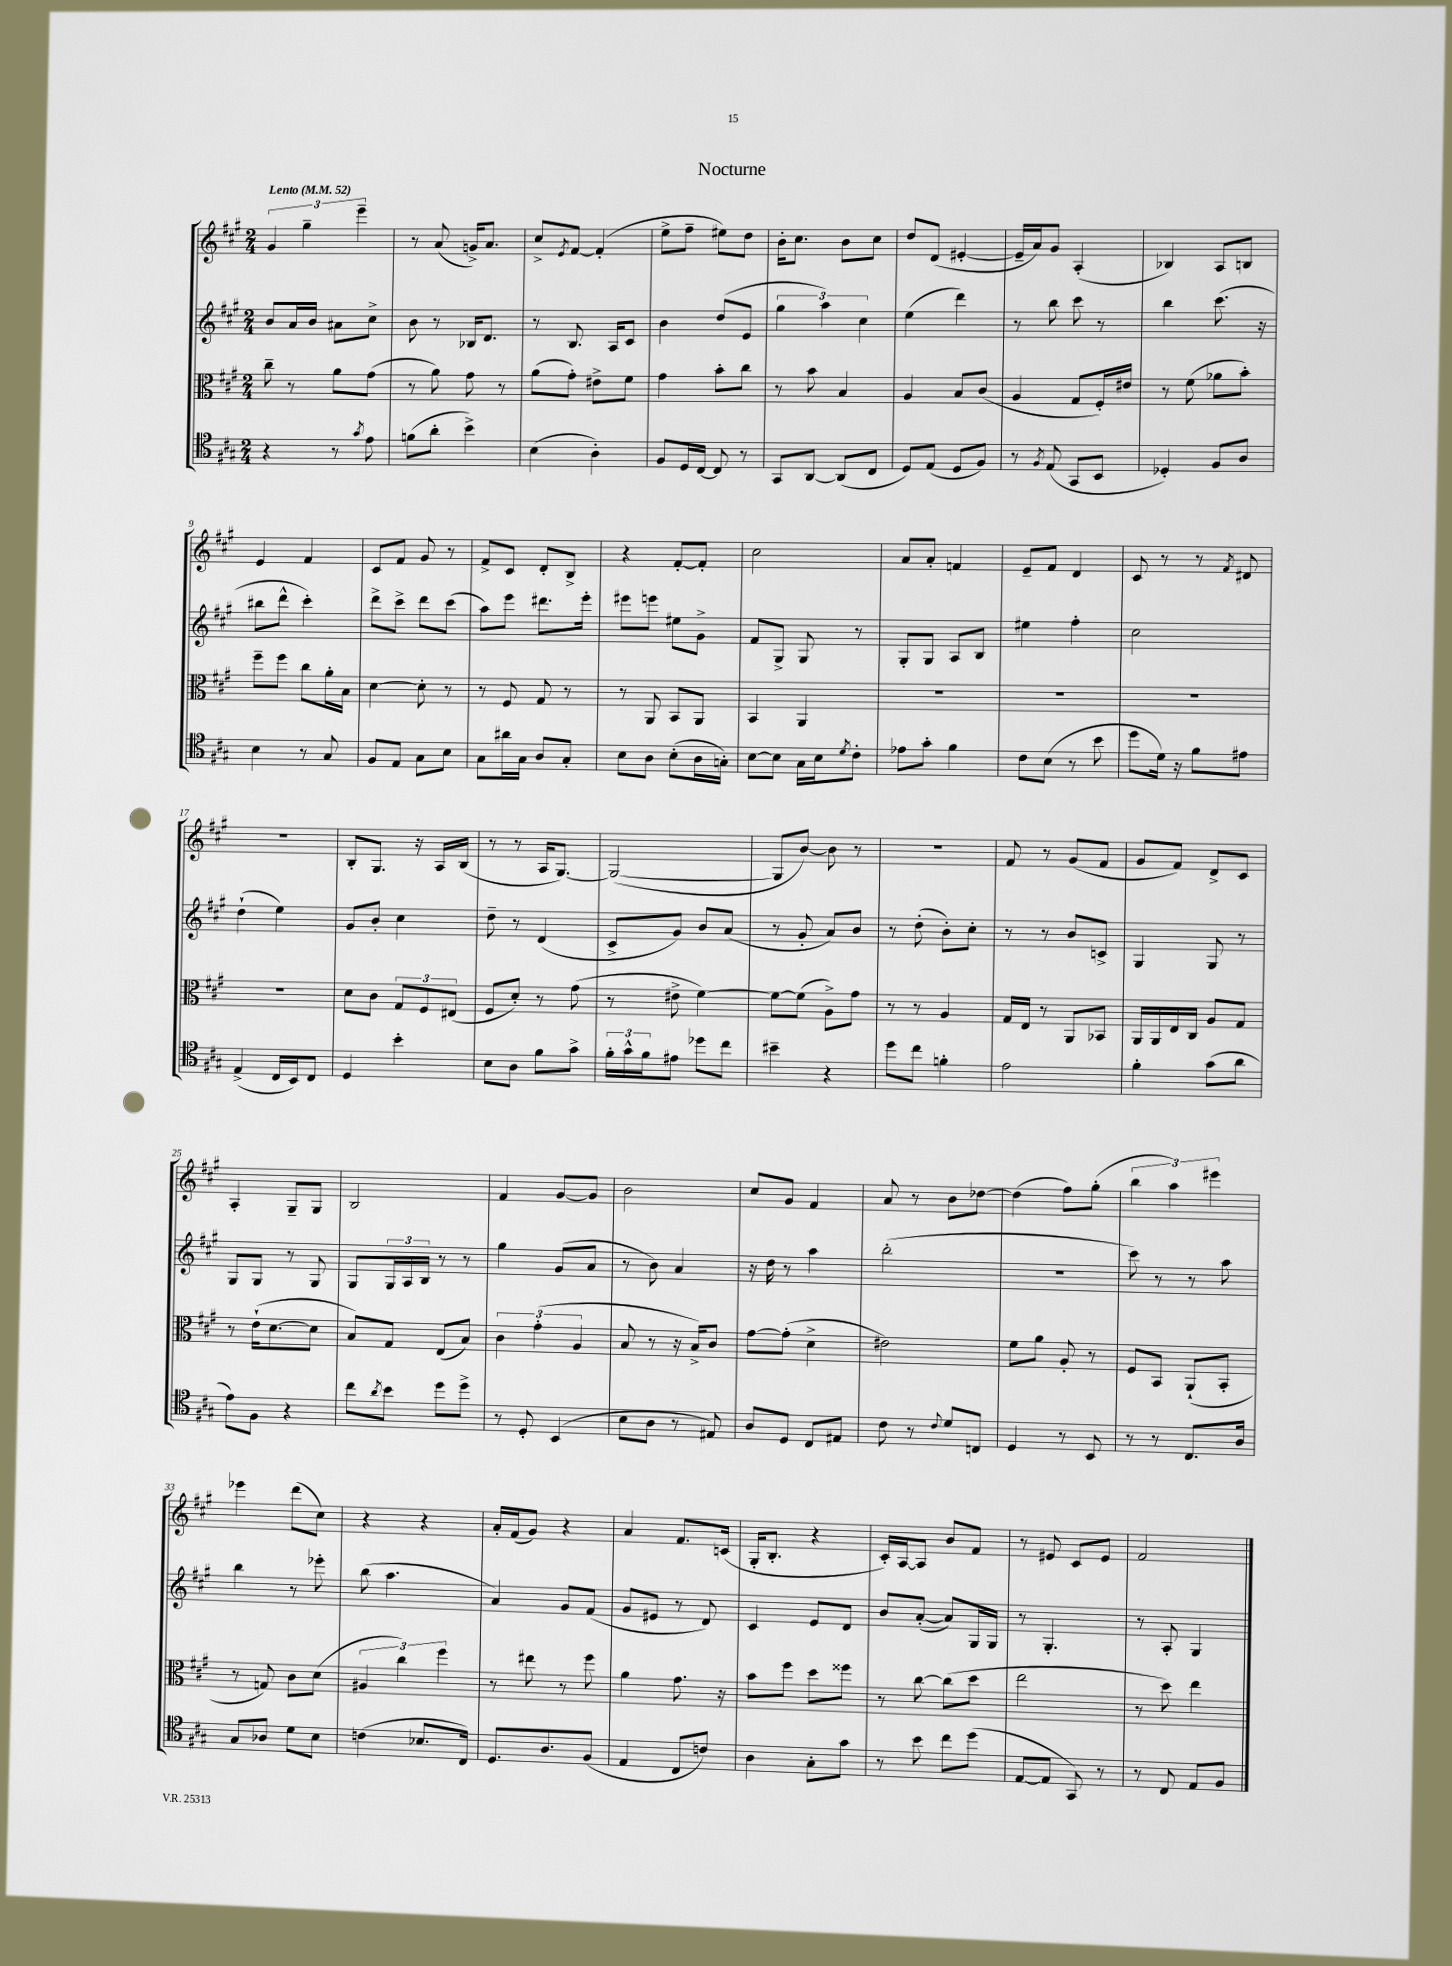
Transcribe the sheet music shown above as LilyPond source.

\header { title = "Nocturne" }
<<
\new StaffGroup <<
\new Staff = "s0" {
    \clef treble \key a \major \numericTimeSignature \time 2/4 \tempo "Lento" 4 = 52
    \tuplet 3/2 { gis'4 gis''4-- e'''4-- } |
    r8 a'8( g'16->) a'8. |
    cis''8-> \acciaccatura { e'8 } fis'8~ fis'4-.( |
    e''8-> fis''8-- eis''8) d''8 |
    b'16-. cis''8. b'8 cis''8 |
    d''8 d'8( eis'4~-. |
    eis'16-- a'16) gis'8 a4-.( |
    bes4) a8 b8 |
    e'4 fis'4 |
    cis'8 fis'8 gis'8 r8 |
    fis'8-> cis'8 d'8-. b8-> |
    r4 fis'8~-. fis'8-. |
    cis''2 |
    a'8 a'8-. f'4 |
    e'8-- fis'8 d'4 |
    cis'8 r8 r8 \acciaccatura { fis'8 } dis'8 |
    r2 |
    b8-. gis8. r16 a16 b16( |
    r8 r8 a16 gis8.~) |
    gis2~( |
    gis8 b'8~) b'8 r8 |
    r2 |
    fis'8 r8 gis'8( fis'8 |
    gis'8 fis'8) d'8-> cis'8 |
    a4-. gis8-- gis8 |
    b2 |
    fis'4 gis'8~ gis'8 |
    b'2 |
    cis''8 gis'8 fis'4 |
    a'8 r8 b'8 des''8~ |
    des''4( fis''8) gis''8-.( |
    \tuplet 3/2 { b''4 a''4) eis'''4 } |
    ees'''4 d'''8( cis''8) |
    r4 r4 |
    a'16-. fis'16( gis'8) r4 |
    a'4 fis'8. c'16( |
    gis16-. b8.-. r4 |
    cis'16-.) a16~ a8 b'8 fis'8 |
    r8 eis'8 cis'8 eis'8 |
    fis'2 \bar "|." |
}
\new Staff = "s1" {
    \clef treble \key a \major \numericTimeSignature \time 2/4
    b'8 a'16 b'16 ais'8 cis''8-> |
    b'8 r8 bes16 d'8. |
    r8 b8. a16 cis'8 |
    b'4 d''8( e'8 |
    \tuplet 3/2 { gis''4 a''4) cis''4 } |
    e''4( d'''4) |
    r8 b''8 cis'''8 r8 |
    b''4 cis'''8.( r16 |
    bis''8 d'''8-^ cis'''4-.) |
    d'''8-> cis'''8-> d'''8 cis'''8( |
    a''8) e'''8 dis'''8. e'''16-. |
    eis'''8 e'''8 eis''8 gis'8-> |
    fis'8 gis8-> gis8 r8 |
    gis8-. gis8 a8 b8 |
    eis''4 fis''4-. |
    cis''2 |
    d''4-!( e''4) |
    gis'8 b'8-. cis''4 |
    d''8-- r8 d'4( |
    cis'8-> gis'8) b'8 a'8( |
    r8 gis'8-. a'8) b'8 |
    r8 d''8-.( b'8-.) cis''8-. |
    r8 r8 b'8 c'8-> |
    gis4 gis8 r8 |
    gis8 gis8 r8 gis8 |
    gis8 \tuplet 3/2 { gis16 a16 b16 } r8 r8 |
    gis''4 gis'8( a'8 |
    r8 b'8) a'4 |
    r16 d''16 r8 a''4 |
    b''2-.( |
    r2 |
    cis'''8) r8 r8 a''8 |
    b''4 r8 ees'''8-. |
    b''8( a''4. |
    a'4) gis'8 fis'8( |
    gis'8 eis'8 r8 d'8) |
    cis'4 e'8 d'8 |
    b'8 a'8~-.( a'8) gis16 gis16 |
    r8 gis4.-. |
    r8 a8-. gis4 \bar "|." |
}
\new Staff = "s2" {
    \clef alto \key a \major \numericTimeSignature \time 2/4
    cis''8-- r8 a'8 gis'8( |
    r8 a'8) gis'8 r8 |
    a'8( gis'8-.) eis'8-> fis'8 |
    gis'4 b'8-. cis''8 |
    r8 b'8 b4 |
    a4 b8 cis'8( |
    a4 gis8 fis16-.) eis'16 |
    r8 fis'8( aes'8 b'8-.) |
    fis''8-- fis''8 cis''8 a'16-. b16 |
    d'4~ d'8-. r8 |
    r8 fis8 gis8 r8 |
    r8 a,8 b,8 a,8 |
    b,4 a,4 |
    R2 |
    R2 |
    R2 |
    R2 |
    d'8 cis'8 \tuplet 3/2 { gis8 fis8 eis8( } |
    fis8 d'8-.) r8 gis'8( |
    r8 eis'8-> fis'4~) |
    fis'8~ fis'8( a8->) gis'8 |
    r8 r8 a4 |
    gis16 e16 r8 a,8 bes,8 |
    a,16 a,16 e16 cis16 a8 gis8 |
    r8 e'16-!( d'8.~ d'8 |
    b8) gis8 e8( b8) |
    \tuplet 3/2 { cis'4 gis'4-.( a4 } |
    b8 r8 r16 b16->) cis'8 |
    gis'8~ gis'8-.( d'4-> |
    eis'2) |
    fis'8 a'8 a8-. r8 |
    fis8 b,8 a,8-!( b,8-. |
    r8 g8) cis'8 d'8( |
    \tuplet 3/2 { ais4 cis''4) fis''4 } |
    r8 eis''8 r8 fis''8 |
    a'4 gis'8. r16 |
    b'8 fis''8 d''8 fisis''8 |
    r8 cis''8~ cis''8( d''8 |
    e''2 |
    r8 d''8) e''4 \bar "|." |
}
\new Staff = "s3" {
    \clef tenor \key a \major \numericTimeSignature \time 2/4
    r4 r8 \acciaccatura { gis'8 } e'8 |
    f'8( a'8-. b'4->) |
    b4( a4-.) |
    fis8 d16 cis16~ cis8 r8 |
    gis,8 a,8~ a,8( cis8 |
    d8) e8( d8 fis8) |
    r8 \acciaccatura { fis8 } e8( gis,8 b,8 |
    des4-.) fis8 a8 |
    b4 r8 gis8 |
    fis8 e8 gis8 b8 |
    gis8 ais'16 gis16 a8 gis8-. |
    b8 a8 b8-.( a16 g16-.) |
    b8~ b8 gis16 b16 \acciaccatura { d'8 } cis'8-. |
    ees'8 gis'8-. fis'4 |
    cis'8 b8( r8 b'8 |
    d''8 d'16) r16 fis'8 eis'8 |
    e4->( cis16 b,16) cis8 |
    d4 b'4-. |
    b8 a8 fis'8 gis'8-> |
    \tuplet 3/2 { fis'16-. gis'16-^ fis'16 } eis'8 des''8 cis''8 |
    bis'4-- r4 |
    d''8 cis''8 f'4-. |
    e'2 |
    fis'4-. gis'8( a'8 |
    e'8) fis8 r4 |
    cis''8 \acciaccatura { a'8 } b'8 d''8 d''8-> |
    r8 d8-. b,4( |
    b8 a8 r8 eis8) |
    a8 d8 cis8 eis8 |
    cis'8 r8 \appoggiatura { cis'8 } d'8 c8 |
    d4 r8 b,8 |
    r8 r8 cis8. a16 |
    gis8 aes8 d'8 b8 |
    c'4( bes8. cis16) |
    d8. a8. fis8( |
    e4 cis8 c'8) |
    a4 gis8-. gis'8 |
    r8 b'8 cis''8 d''8( |
    e8~ e8 gis,8) r8 |
    r8 cis8 e8 fis8 \bar "|." |
}
>>
>>
